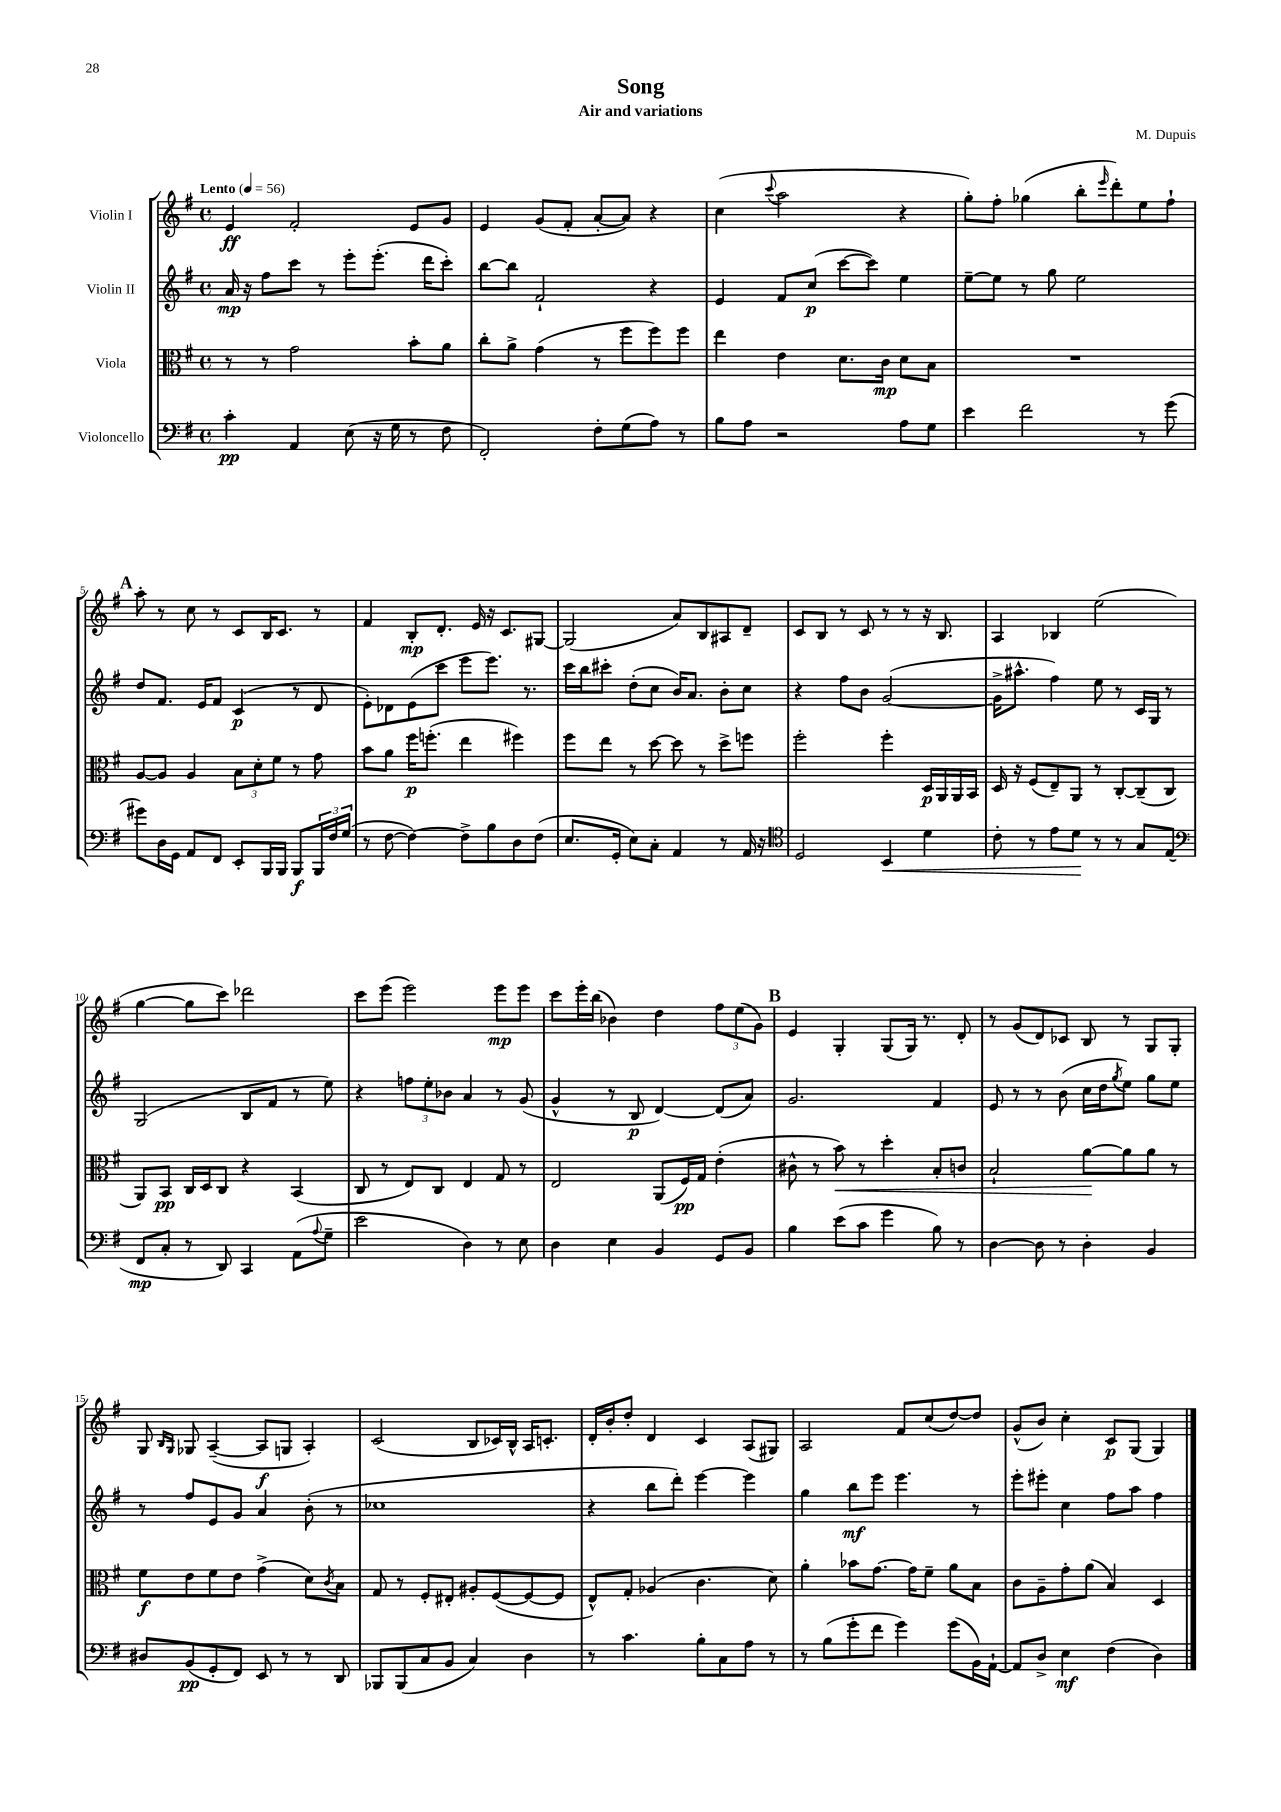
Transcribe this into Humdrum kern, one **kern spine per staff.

**kern	**kern	**kern	**kern
*staff4	*staff3	*staff2	*staff1
*clefF4	*clefC3	*clefG2	*clefG2
*k[f#]	*k[f#]	*k[f#]	*k[f#]
*M4/4	*M4/4	*M4/4	*M4/4
*met(c)	*met(c)	*met(c)	*met(c)
*MM56	*MM56	*MM56	*MM56
4c'	8r	16a	4e
.	.	16r	.
.	8r	8ff#	.
4AA	2g	8ccc	2f#'
.	.	8r	.
(8E	.	8eee'	.
16r	.	(8.eee'	.
16G	.	.	.
8r	8b'	.	8e
.	.	16ddd	.
8F#	8a	8ccc')	8g
=	=	=	=
2FF#')	8cc'	[8bb	4e
.	8a^	8bb]	.
.	(4g	2f#`	(8g
.	.	.	8f#'
8F#'	8r	.	[8a'
(8G	8ff#	.	8a])
8A)	8ff#)	4r	4r
8r	8ff#	.	.
=	=	=	=
8B	4ee	4e	(4cc
8A	.	.	.
.	.	.	8qqccc
2r	4e	8f#	2aa
.	.	(8cc	.
.	8.d	[8ccc	.
.	.	8ccc])	.
.	16c	.	.
8A	8d	4ee	4r
8G	8B	.	.
=	=	=	=
4e	1r	[8ee~	8gg')
.	.	8ee]	8ff#'
2f#	.	8r	(4gg-
.	.	8gg	.
.	.	2ee	8bb'
.	.	.	16qqeee
.	.	.	8ddd')
8r	.	.	8ee
(8g	.	.	8ff#`
=	=	=	=
8g#)	[8A	8dd	8aa'
16D	8A]	8.f#	8r
16GG	.	.	.
8AA	4A	.	8cc
.	.	16e	.
8FF#	.	8f#	8r
8EE'	12B	(4c	8c
.	12d'	.	.
16BBB	.	.	16B
.	12f#	.	.
16BBB	.	.	8.c
8BBB	8r	8r	.
24BBB	8g	8d	8r
24F#	.	.	.
(24G	.	.	.
=	=	=	=
8r	8b	8e')	4f#
[8F#	8a	8d-	.
4F#_)	16ff#	(8e	8B'
.	(8.ff'	.	.
.	.	8ccc	8.d'
8F#^]	4ee	8eee	.
.	.	.	16e
8B	.	8.eee)	16r
.	.	.	8.c
8D	4ff#)	.	.
.	.	8.r	.
(8F#	.	.	[8G#
=	=	=	=
8.E	8ff#	16ccc	(2G#]
.	.	16bb	.
.	8ee	8ccc#'	.
16GG'	.	.	.
8E)	8r	(8dd'	.
8C'	[8dd	8cc	.
4AA	8dd]	16b)	8a)
.	.	8.a	.
.	8r	.	8B
8r	8dd^	8b'	8A#
16AA	8ff	8cc	8d~
16r	.	.	.
=	=	=	=
*clefC4	*	*	*
2D	2ff#'	4r	8c
.	.	.	8B
.	.	8ff#	8r
.	.	8b	8c
4BB	4ff#'	([2g	8r
.	.	.	8r
4d	16D	.	16r
.	16AA	.	8.B
.	16AA	.	.
.	16BB	.	.
=	=	=	=
8c'	16D	16g^]	4A
.	16r	8.aa#^^	.
8r	(8F#	.	.
8e	8E~)	4ff#)	4B-
8d	8AA	.	.
8r	8r	8ee	(2ee
8r	[8C'	8r	.
8G	(8C~]	16c	.
.	.	16G	.
(8E	8C	8r	.
=	=	=	=
*clefF4	*	*	*
8FF#	8AA)	(2G	[4gg
8C'	8BB	.	.
8r	16C	.	8gg]
.	16D	.	.
8DD)	8C	.	8ccc)
4CC	4r	8B	2ddd-
.	.	8f#	.
(8AA	(4BB	8r	.
8qqA	.	.	.
8G~	.	8ee)	.
=	=	=	=
2e	8C	4r	8ccc
.	8r	.	(8eee
.	8E)	12ff	2eee)
.	.	12ee'	.
.	8C	.	.
.	.	12b-	.
4D)	4E	4a	.
8r	8G	8r	8eee
8E	8r	(8g	8eee
=	=	=	=
4D	2E	4g^^	8ccc
.	.	.	16eee'
.	.	.	(16bb
4E	.	8r	4b-)
.	.	8B	.
4BB	(8AA	[4d)	4dd
.	16F#)	.	.
.	16G	.	.
8GG	(4e'	(8d]	12ff#
.	.	.	(12ee
8BB	.	8a)	.
.	.	.	12g)
=	=	=	=
4B	8c#^^	2.g	4e
.	8r	.	.
(8e	8b)	.	4G'
8c	8r	.	.
4g	4dd'	.	(8G
.	.	.	16G)
.	.	.	8.r
8B)	8B'	4f#	.
8r	8c	.	8d'
=	=	=	=
[4D	2B`	8e	8r
.	.	8r	(8g
8D]	.	8r	8d)
8r	.	(8b	8c-
4D'	[8a	16cc	8B
.	.	16dd	.
.	.	8qgg	.
.	8a]	8ee)	8r
4BB	8a	8gg	8G
.	8r	8ee	8G'
=	=	=	=
8D#	8f#	8r	8G
.	.	.	16qqB
.	.	.	16qqG
(8BB	8e	8ff#	8G-
8GG'	8f#	8e	([4A~
8FF#)	8e	8g	.
8EE	(4g^	4a	8A]
8r	.	.	8G
8r	8d)	(8b'	4A')
.	8qc	.	.
8DD	8B	8r	.
=	=	=	=
8BBB-	8G	1cc-	(2c
(8BBB-	8r	.	.
8C	8F#'	.	.
8BB	8E#'	.	.
4C)	8A#'	.	8B
.	([8F#	.	16c-)
.	.	.	16B^^
4D	8F#_	.	16A
.	.	.	8.c'
.	8F#]	.	.
=	=	=	=
8r	8E^^)	4r	16d'
.	.	.	16b'
4.c	8G'	.	8dd'
.	(4A-	8bb	4d
.	.	8ddd')	.
8B'	4.c	[4eee	4c
8C	.	.	.
8A	.	4eee]	(8A
8r	8d)	.	8G#)
=	=	=	=
8r	4a'	4gg	2A
(8B	.	.	.
8g'	8b-	8bb	.
8f#	[8.g	8eee	.
4g)	.	4.eee	8f#
.	16g]	.	.
.	8f#~	.	(8cc
(8g	8a	.	[8dd)
16BB)	8B	8r	8dd]
[16AA`	.	.	.
=	=	=	=
8AA]	8c	8eee'	(8g^^
8D^	8A~	8eee#'	8b)
4E	8g'	4cc	4cc'
.	(8a	.	.
(4F#	4B)	8ff#	8c
.	.	8aa	(8G
4D)	4D	4ff#	4G)
==	==	==	==
*-	*-	*-	*-
